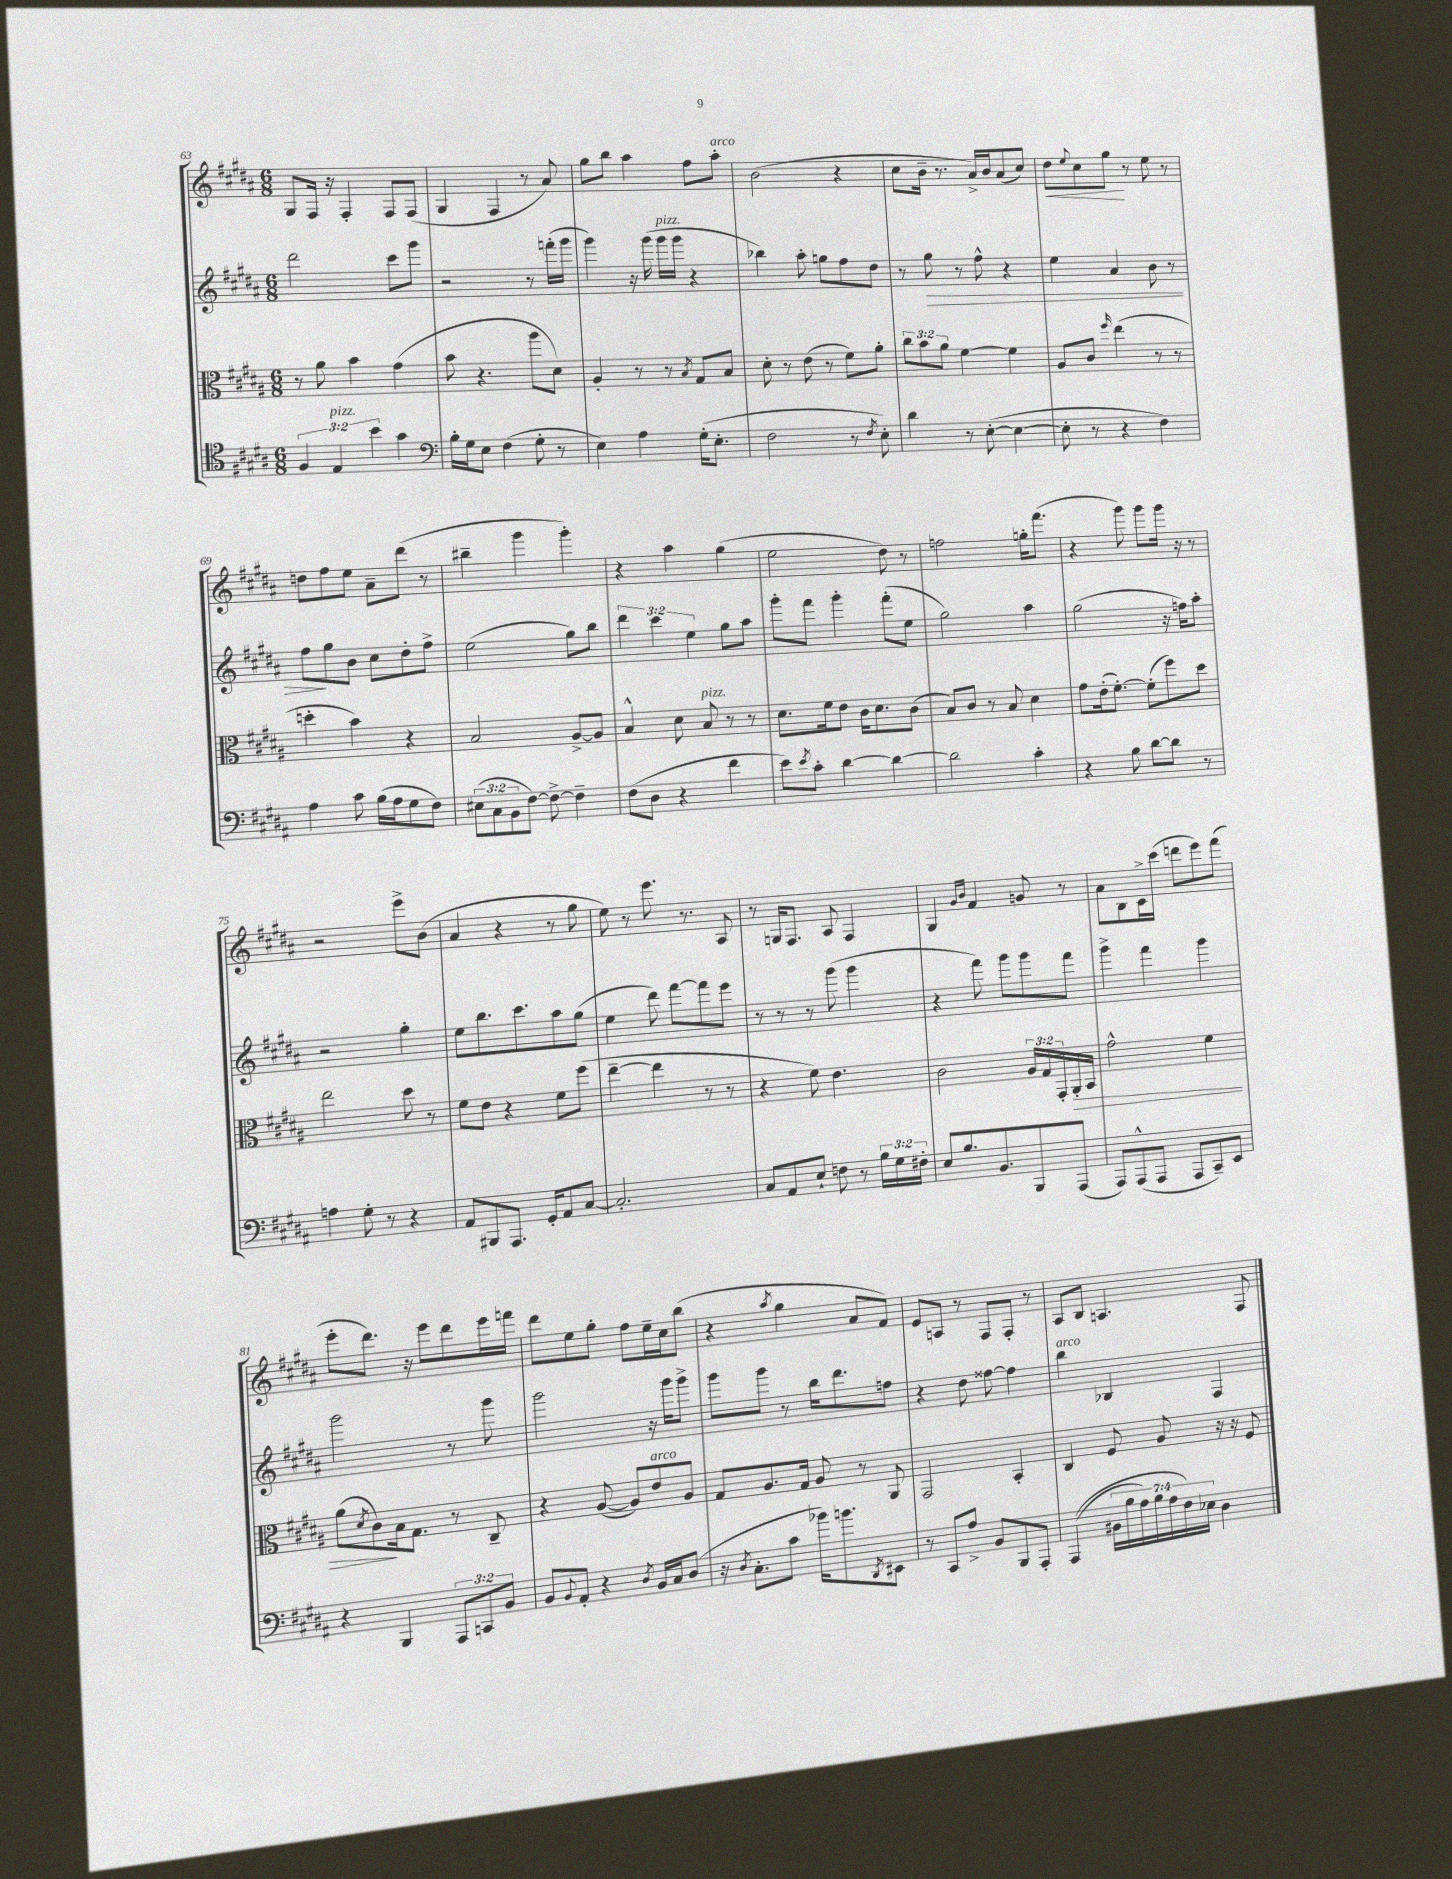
<<
\new StaffGroup <<
\new Staff = "s0" {
    \clef treble \key b \major \numericTimeSignature \time 6/8
    gis8 fis16 r16 fis4-. fis8 fis8( |
    gis4 fis4 r8 ais'8) |
    gis''8 b''8 ais''4 fis''8 ais''8-.^\markup { \italic "arco" } |
    b'2( r4 |
    cis''8 b'16-- r8. ais'16->) b'16 ais'8( cis''8) |
    dis''8\< \appoggiatura { e''8 } cis''8 gis''8\! r8 e''8 r8 |
    d''8 fis''8 e''8 ais'8-- dis'''8( r8 |
    bis''4-- gis'''4 gis'''4-.) |
    r4 ais''4 gis''4( |
    e''2 dis''8) r8 |
    f''2 g''16-. fis'''8.( |
    r4 gis'''8) gis'''8 gis'''16 r16 r8 |
    r2 e'''8-> b'8( |
    ais'4 r4 r8 gis''8 |
    e''8) r8 e'''8. r8. ais8 |
    r8 g16 fis8. ais8 fis4 |
    gis4 \grace { gis'16 b'16 } fis'4 g'8 r8 |
    ais'8 b8 cis'16-> cis'''16( d'''8 e'''8) fis'''8( |
    e'''8-. dis'''8.) r16 e'''8 dis'''8 e'''16 f'''16 |
    dis'''8 e''8 gis''8-. fis''8 e''16-- cis''16 b''8( |
    r4 \acciaccatura { ais''8 } gis''4 ais'8 fis'8) |
    e'8 a8 r8 fis8 fis8-. r8 |
    ais8 b8 a4. fis8 \bar "|." |
}
\new Staff = "s1" {
    \clef treble \key b \major \numericTimeSignature \time 6/8 \override Staff.TupletNumber.text = #tuplet-number::calc-fraction-text
    dis'''2 cis'''8 gis'''8 |
    r2 r8 f'''16-.( gis'''16 |
    gis'''4) r16 gis'''16( gis'''16^\markup { \italic "pizz." } gis'''16 r4 |
    bes''4) ais''8-. g''8 fis''8 dis''8 |
    r8 gis''8\> r8 fis''8-^ r4 |
    e''4 ais'4 b'8 r8 |
    fis''8\! gis''8 b'8 cis''8 dis''8-. fis''8-> |
    e''2( gis''8) b''8 |
    \tuplet 3/2 { dis'''4 cis'''4 e''4 } gis''8 ais''8 |
    gis'''8-. fis'''8 gis'''4-. fis'''8-.( e''8 |
    gis''2) ais''4 |
    gis''2( r16 f''16) ais''8-. |
    r2 gis''4-. |
    e''8 b''8. cis'''8. ais''8 gis''8( |
    e''4 dis'''8) fis'''8~ fis'''8 e'''8 |
    r8 r8 r8 gis'''8( gis'''4 |
    r4 fis'''8) gis'''8 gis'''8 fis'''8 |
    gis'''4-> fis'''4 gis'''4 |
    gis'''2 r8 gis'''8 |
    gis'''2 r16 gis'''16 gis'''8-> |
    gis'''8 gis'''8 r8 b''16 dis'''8. f''8 |
    r4 dis''8 fisis''8~ fisis''4 |
    b''4^\markup { \italic "arco" } bes4 fis4 \bar "|." |
}
\new Staff = "s2" {
    \clef alto \key b \major \numericTimeSignature \time 6/8 \override Staff.TupletNumber.text = #tuplet-number::calc-fraction-text
    r8 ais'8 b'4 gis'4( |
    b'8 r4. ais''8 dis'8) |
    ais4-. r8 r8 \acciaccatura { b8 } gis8 b8 |
    dis'8-. r8 e'8( r8 fis'8) ais'8-. |
    \tuplet 3/2 { cis''8 b'8 ais'8 } fis'4~ fis'4 |
    ais8 cis'8 \grace { fis''16 } e''4( r8 r8 |
    d''4-. b'4) r4 |
    b2 ais8~-> ais8 |
    b4-^ dis'8 b8^\markup { \italic "pizz." } r8 r8 |
    dis'8. fis'16 e'8 cis'16 dis'8. cis'8( |
    b8) cis'8 r8 b8 dis'4 |
    gis'8 e'16-.( fis'8.~-.) fis'8-.( fis''8) dis''8 |
    e''2 dis''8 r8 |
    fis'8 e'8 r4 fis'8 fis''8( |
    e''4~-- e''4 r8 r8 |
    r4 fis'8) e'4. |
    cis'2 \tuplet 3/2 { ais16 gis16 gis,16-. } ais,16-.\> b,16 |
    gis'2-^ fis'4 |
    ais'8( \acciaccatura { dis'8 } cis'8\!) b16 gis8. r8 cis8-- |
    r4 ais8~( ais8) e'8^\markup { \italic "arco" } ais8 |
    gis8 ais8. gis16 ais8 r8 ais,8 |
    gis,2 b,4-. |
    cis4 fis8 ais8 r16 r16 fis8 \bar "|." |
}
\new Staff = "s3" {
    \clef tenor \key b \major \numericTimeSignature \time 6/8 \override Staff.TupletNumber.text = #tuplet-number::calc-fraction-text
    \tuplet 3/2 { fis4 e4^\markup { \italic "pizz." } b'4 } gis'4 |
    \clef bass b16-. gis16 e8 fis4( gis8-. r8 |
    e4) ais4 gis16-.( e8.-. |
    fis2 r8 \acciaccatura { fis8 } e8-.) |
    dis'4 r8 e8~-.( e4~ |
    e8-. r8 r4 fis4) |
    ais4 cis'8 b16( ais16 gis8 fis8) |
    \tuplet 3/2 { eis8( cis8 b,8 } fis8~) fis8~-> fis4-- |
    fis8( dis8 r4 fis'4 |
    e'8) \acciaccatura { e'8 } cis'8-. dis'4~ dis'4~ |
    dis'2 cis'4-. |
    r4 b8 dis'8~ dis'8 r8 |
    a4 gis8-. r8 r4 |
    ais,8 bis,,8 ais,,8. gis,16-. ais,8 cis8~ |
    cis2.-. |
    cis8 ais,8 e8-! f8 r8 \tuplet 3/2 { b16 gis16 fis16-. } |
    e8 b8. b,8. b,,8 ais,,8( |
    ais,,8) ais,,8-^( ais,,8 ais,,8 cis,8--) e,8 |
    r4 b,,4 \tuplet 3/2 { ais,,8 c,8 b,8 } |
    b,8 \appoggiatura { b,8 } ais,8-. r4 \acciaccatura { dis8 } b,16 cis16 dis8( |
    r16 \acciaccatura { dis8 } cis8.-. cis'8 bes'16) b'8. \acciaccatura { dis,8 } eis,8 |
    r8 cis,8 ais8-> b,8 b,,8 ais,,8-. |
    ais,,4(\( \tuplet 7/4 { bis,16 b16 ais16) b16 ais16 fis16\) ees16 } dis4 \bar "|." |
}
>>
>>
\layout { \context { \Score currentBarNumber = #63 } }
